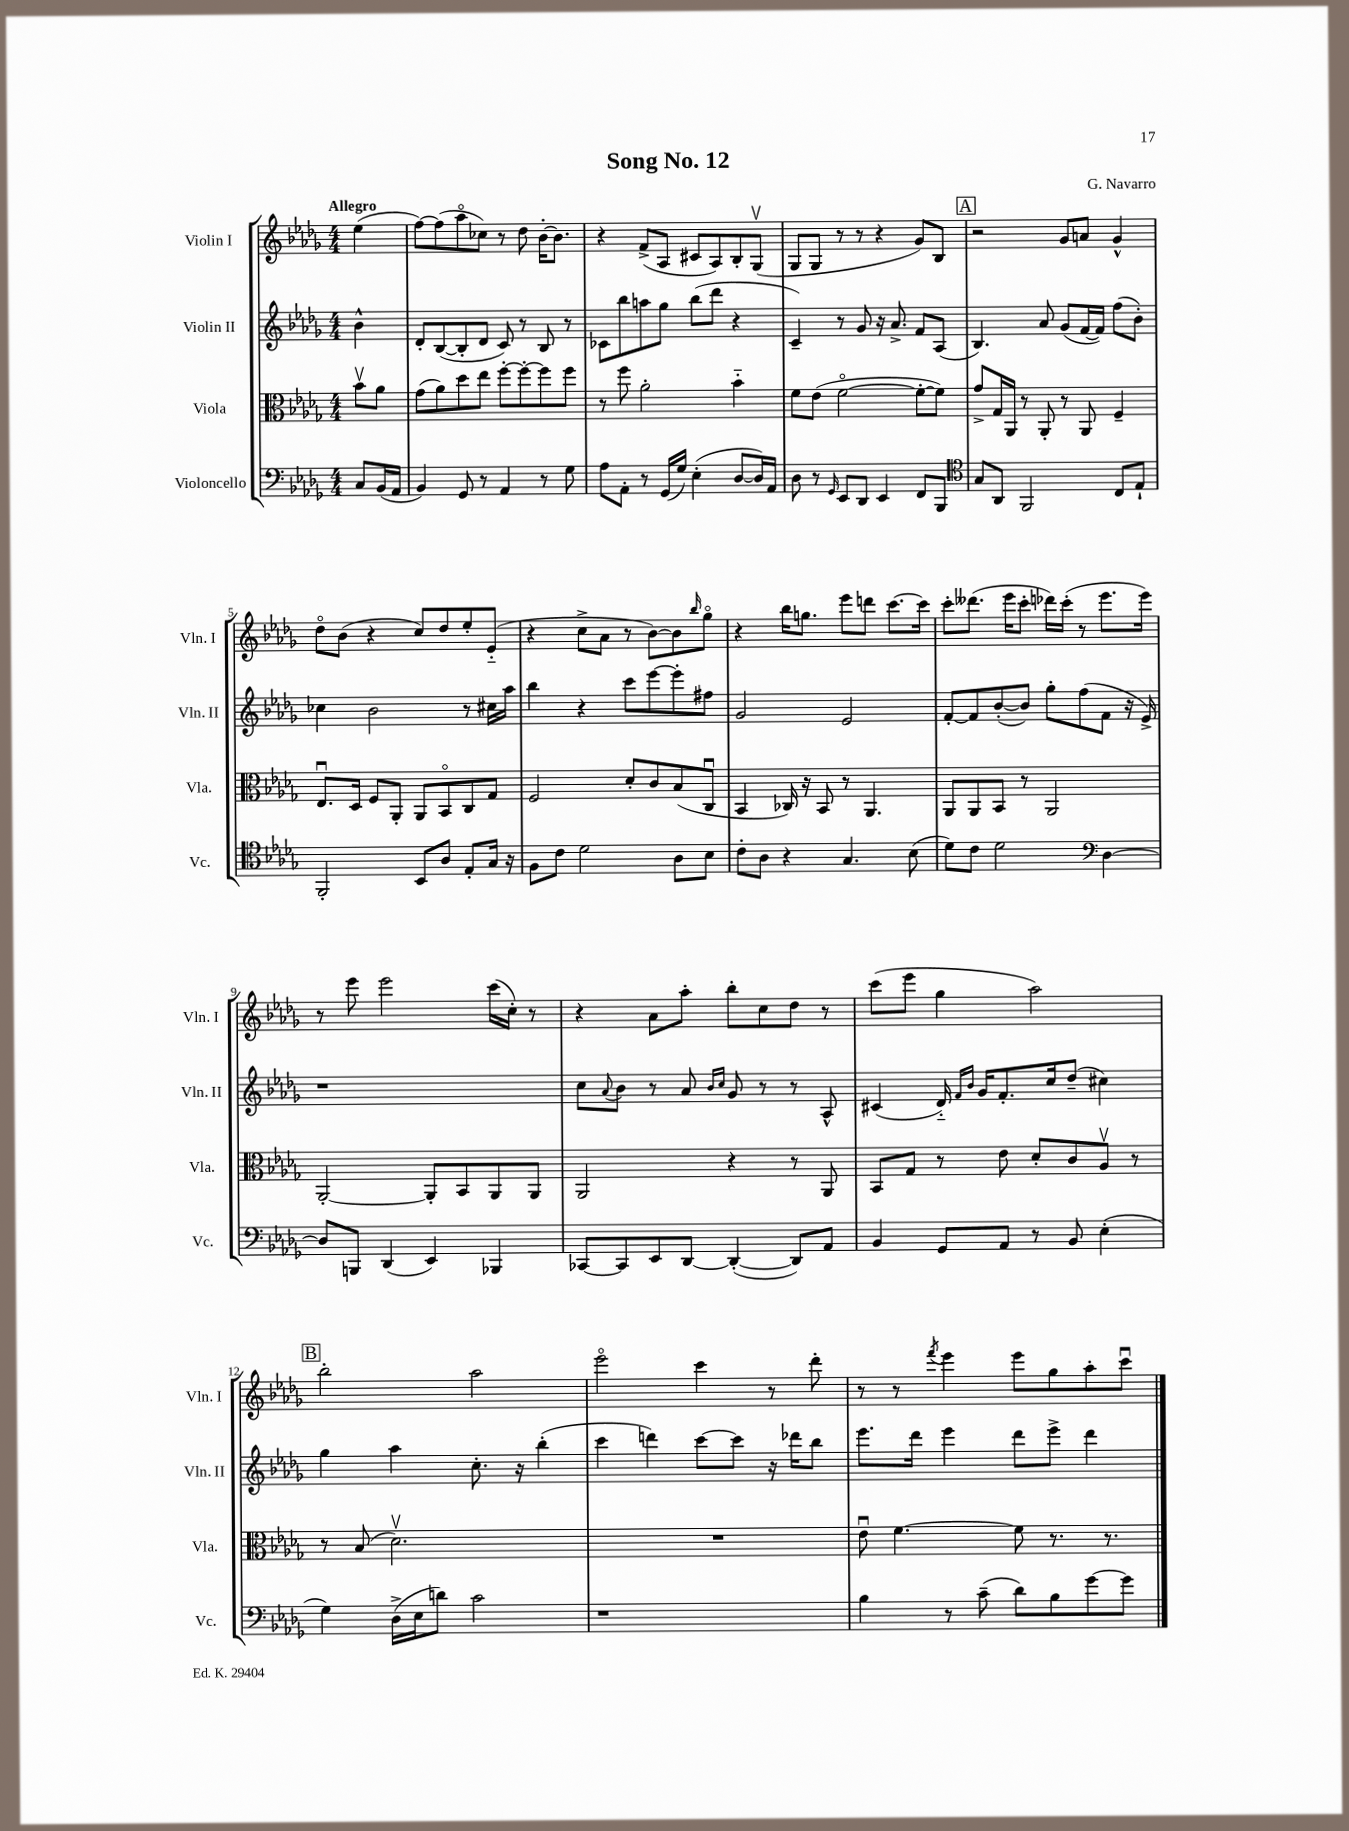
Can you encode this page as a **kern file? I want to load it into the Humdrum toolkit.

**kern	**kern	**kern	**kern
*part4	*part3	*part2	*part1
*staff4	*staff3	*staff2	*staff1
*I"Violoncello	*I"Viola	*I"Violin II	*I"Violin I
*I'Vc.	*I'Vla.	*I'Vln. II	*I'Vln. I
*clefF4	*clefC3	*clefG2	*clefG2
*k[b-e-a-d-g-]	*k[b-e-a-d-g-]	*k[b-e-a-d-g-]	*k[b-e-a-d-g-]
*M4/4	*M4/4	*M4/4	*M4/4
=	=	=	=
!	!	!	!LO:TX:a:B:t=Allegro
8C/L	8b-v\L	4b-^^\	(4ee-\
(16BB-/L	8a-\J	.	.
16AA-/JJ	.	.	.
=1	=1	=1	=1
4BB-/)	(8g-\L	8d-'/L	[8ff\L)
.	8a-\)	([8B-/	(8ff\]
8GG-/	8dd-\	8B-'/]	8aa-\
8r	8ee-\J	8d-/J	8cc-X\J)
4AA-/	[8ff'\L	8c/)	8r
.	8ff'\_	8r	8dd-\
8r	8ff\]	8B-/	[16b-'\KL
.	.	.	8.b-\J]
8G-\	8ff\J	8r	.
=2	=2	=2	=2
8A-\L	8r	8c-X\L	4r
8AA-'\J	8ff\	8bb-\	.
8r	2a-'\	8aan\	(8f^/L
(16GG-/LL	.	8gg-\J	8A-/J
16G-/JJ)	.	.	.
(4E-'\	.	(8bb-\L	8c#X/L
.	.	8ddd-\J	8A-/)
[8D-/L	4b-\	4r	8B-'/
16D-/L])	.	.	(8G-v/J
16AA-/JJ	.	.	.
=3	=3	=3	=3
8D-\	8f\L	4c~/)	8G-/L
8r	(8e-\J	.	8G-/J
16qqGG-/	.	.	.
8EE-/L	[2f\	8r	8r
8DD-/J	.	8g-/	8r
4EE-/	.	16r	4r
.	.	8.a-^/	.
8FF/L	8f'\L_	8f/L	8g-/L)
8BBB-/J	8f\J])	(8A-/J	8B-/J
!!LO:REH:place=s1:t=A
=4	=4	=4	=4
*clefC4	*	*	*
8G-/L	8g-^/L	4.B-/)	2r
8AA-/J	16G-/L	.	.
.	16AA-/JJ	.	.
2FF/	8r	.	.
.	8AA-'/	8a-/	.
.	8r	(8g-/L	8g-/L
.	8AA-/	[16f/L	8an/J
.	.	16f/JJ])	.
8C/L	4F~/	(8ff\L	4g-^^/
8E-`/J	.	8b-'\J)	.
!!LO:LB:g=z
=5	=5	=5	=5
2FF'/	8.E-u/L	4cc-X\	8dd-\L
.	.	.	(8b-\J
.	16D-/Jk	.	.
.	8F/L	2b-\	4r
.	8AA-'/J	.	.
8BB-/L	8AA-/L	.	8cc/L)
8A-/J	8BB-/	.	8dd-/
8E-'/L	8C/	8r	8ee-'/
16G-/Jk	8G-/J	16cc#X\LL	(8e-/J
16r	.	16aa-\JJ	.
=6	=6	=6	=6
8F\L	2F/	4bb-\	4r
8c\J	.	.	.
2d-\	.	4r	8cc^\L
.	.	.	8a-\J
.	8d-'/L	8ccc\L	8r
.	8c/	[8eee-\	[8b-\L)
8A-\L	(8B-/	8eee-'\]	8b-\]
.	.	.	16qqbb-/
8B-\J	8Cu/J	8ff#X\J	8gg-\J
=7	=7	=7	=7
8c'\L	4BB-/	2g-/	4r
8A-\J	.	.	.
4r	16C-X/)	.	16bb-\KL
.	16r	.	8.ggn\J
.	8BB-/	.	.
4.G-/	8r	2e-/	8eee-\L
.	4.AA-/	.	8dddn\J
.	.	.	[8.ccc\L
(8B-\	.	.	.
.	.	.	16ccc\Jk]
=8	=8	=8	=8
8d-\L)	8AA-/L	[8f'/L	8ccc'\L
8c\J	8AA-/	8f/]	(8.ddd--X\J
2d-\	8BB-/J	([8b-'/	.
.	.	.	16eee-\KL
.	8r	8b-/J])	8ccc'\J
.	2AA-/	8gg-'\L	16ddd-X\LL)
.	.	.	(16ccc'\JJ
.	.	(8ff\	8r
*clefF4	*	*	*
[4D-\	.	8f\J	8.eee-\L
.	.	16r	.
.	.	16e-^/)	16eee-\Jk)
!!LO:LB:g=z
=9	=9	=9	=9
8D-/L]	[2AA-'/	1r	8r
8BBBn/J	.	.	8eee-\
(4DD-/	.	.	2eee-\
4EE-/)	8AA-'/L]	.	.
.	8BB-/	.	.
4BBB-X/	8AA-/	.	(16ccc\LL
.	.	.	16cc'\JJ)
.	8AA-/J	.	8r
=10	=10	=10	=10
[8CC-X/L	2AA-/	8cc\L	4r
.	.	8qqa-/	.
8CC-/]	.	8b-\J	.
8EE-/	.	8r	8a-\L
[8DD-/J	.	8a-/	8aa-'\J
.	.	16qqb-/LL	.
.	.	16qqcc/JJ	.
(4DD-'/_	4r	8g-/	8bb-'\L
.	.	8r	8cc\
8DD-/L])	8r	8r	8dd-\J
8AA-/J	8AA-/	8A-^^/	8r
=11	=11	=11	=11
4BB-/	8BB-/L	(4c#X/	(8ccc\L
.	8G-/J	.	8eee-\J
8GG-/L	8r	16d-/)	4gg-\
.	.	16qqf/LL	.
.	.	16qqb-/JJ	.
.	.	16g-/KL	.
8AA-/J	8e-\	8.f'/	.
8r	8d-'/L	.	2aa-\)
.	.	16cc/k	.
8BB-/	8c/	(8dd-~/J	.
(4E-'\	8A-v/J	4cc#X\)	.
.	8r	.	.
!!LO:LB:g=z
!!LO:REH:place=s1:t=B
=12	=12	=12	=12
4G-\)	8r	4gg-\	2bb-'\
.	(8B-/	.	.
(16D-^\LL	2.d-v\)	4aa-\	.
16E-\J	.	.	.
8dn\J)	.	.	.
2c\	.	8.cc'\	2aa-\
.	.	16r	.
.	.	(4bb-'\	.
=13	=13	=13	=13
1r	1r	4ccc\	2eee-\
.	.	4dddn\)	.
.	.	[8ccc\L	4ccc\
.	.	8ccc\J]	.
.	.	16r	8r
.	.	16ddd-X\KL	.
.	.	8bb-\J	8ddd-'\
=14	=14	=14	=14
4B-\	8e-u\	8.eee-\L	8r
.	[4.f\	.	8r
.	.	16ddd-\Jk	.
.	.	.	8qfff/
8r	.	4eee-\	4eee-\
(8c~\	.	.	.
8d-\L)	8f\]	8ddd-\L	8eee-\L
8B-\	8.r	8eee-^\J	8gg-\
[8g-\	.	4ddd-\	8aa-'\
.	8.r	.	.
8g-\J]	.	.	8cccu\J
==	==	==	==
*-	*-	*-	*-
